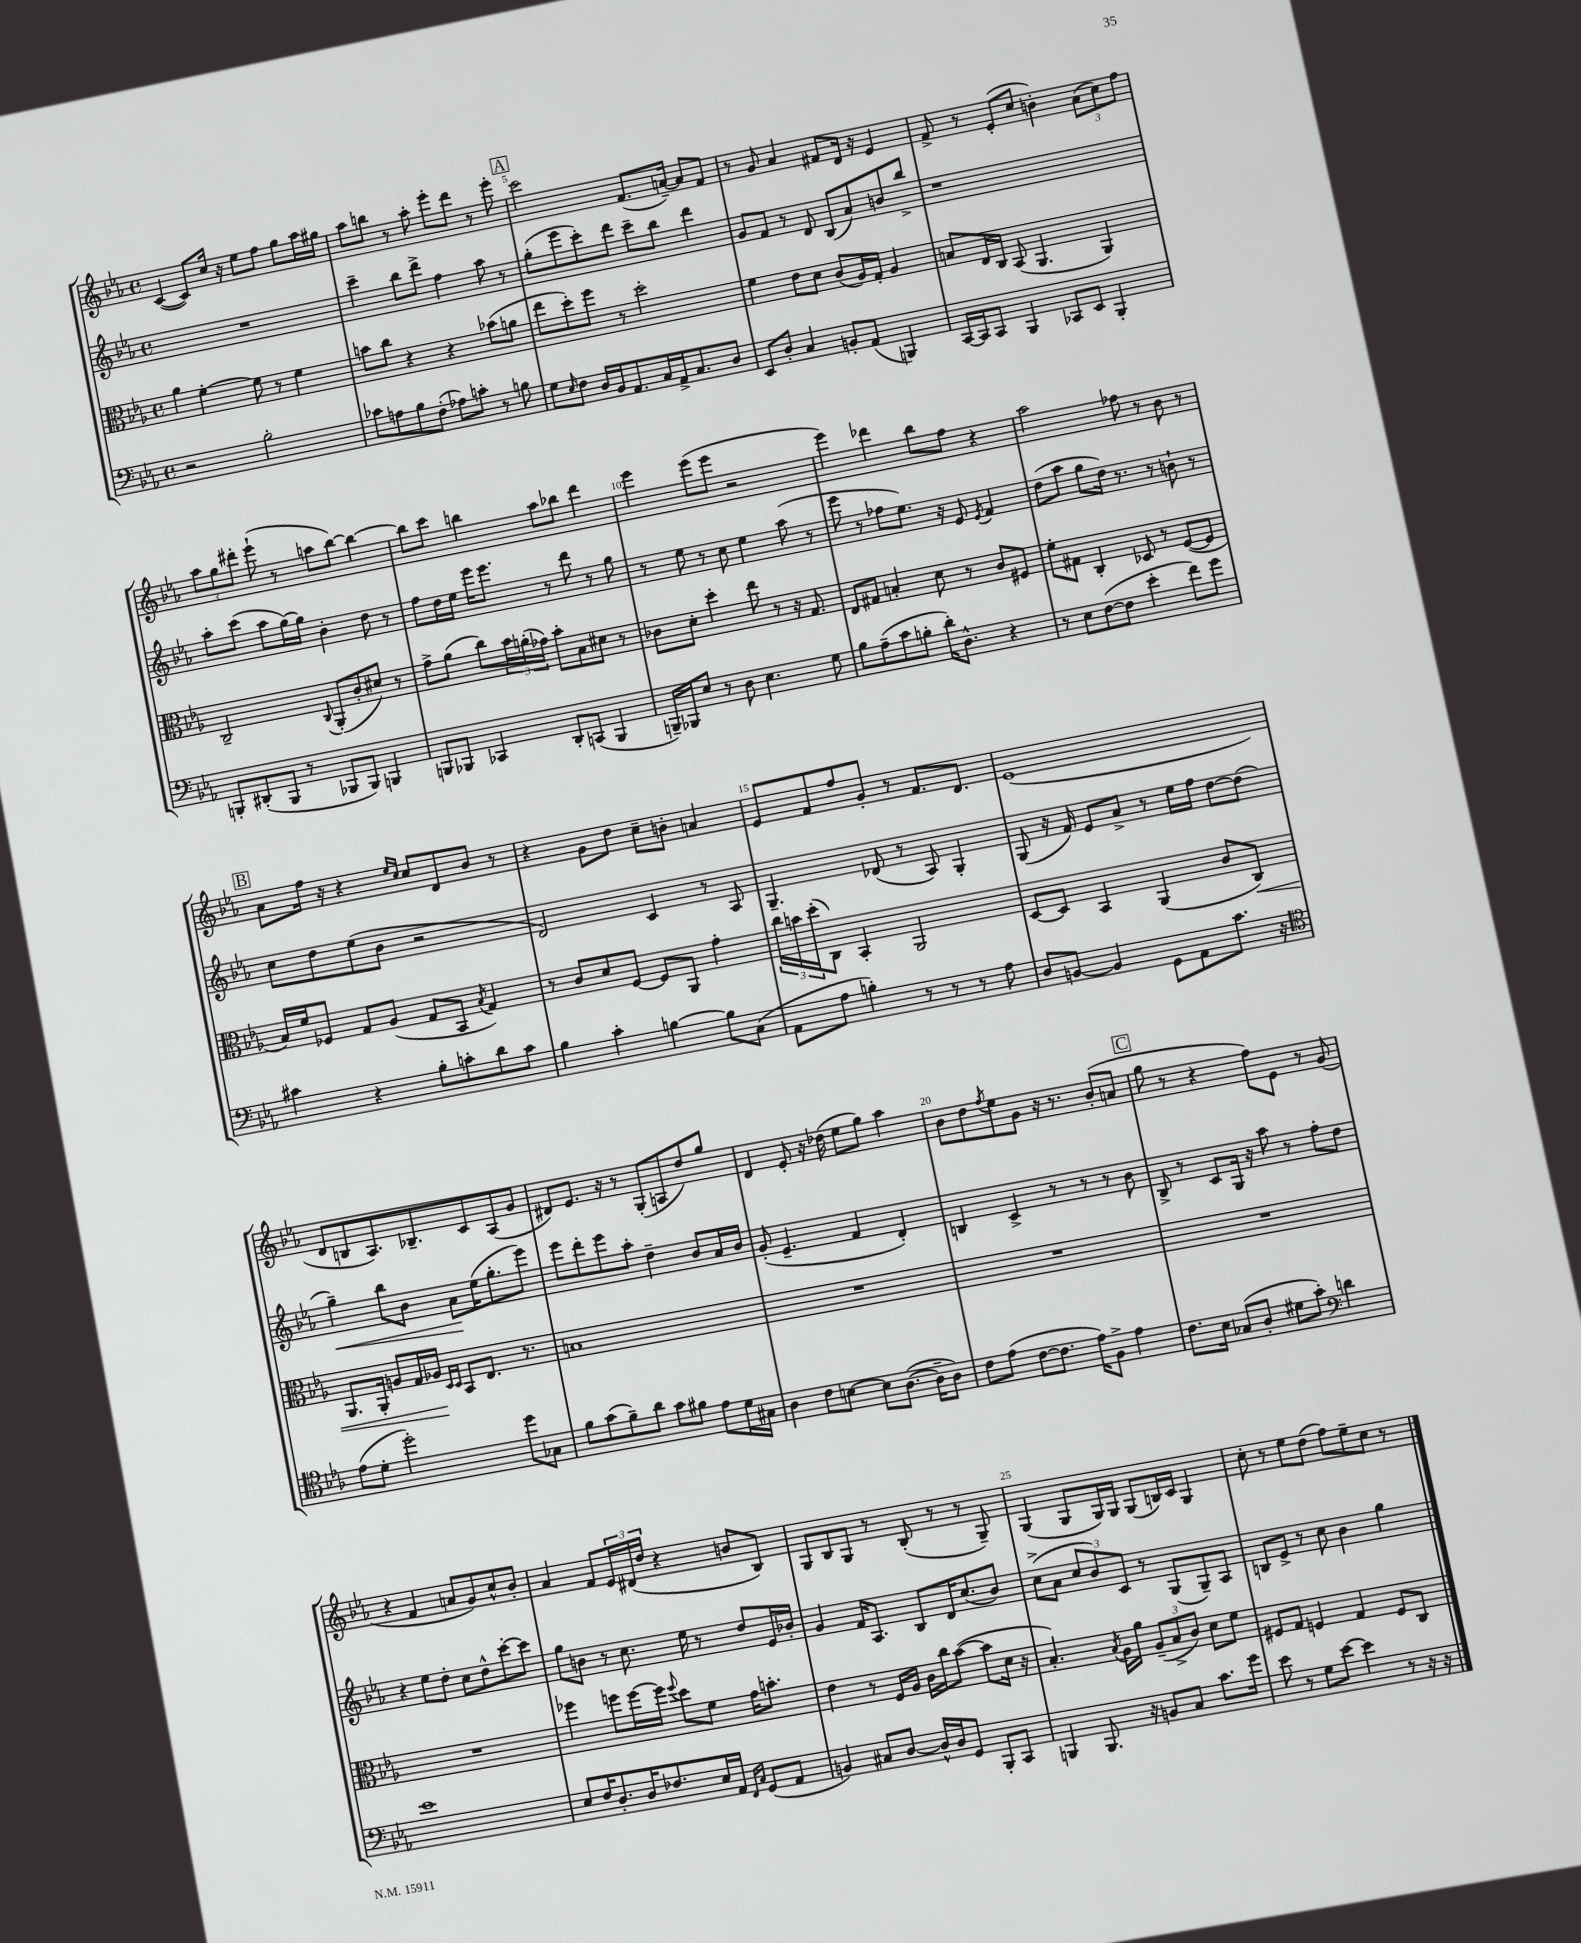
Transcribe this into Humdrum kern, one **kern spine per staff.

**kern	**kern	**dynam	**kern	**dynam	**kern
*part4	*part3	*part3	*part2	*part2	*part1
*staff4	*staff3	*staff3	*staff2	*staff2	*staff1
*clefF4	*clefC3	*	*clefG2	*	*clefG2
*k[b-e-a-]	*k[b-e-a-]	*	*k[b-e-a-]	*	*k[b-e-a-]
*M4/4	*M4/4	*	*M4/4	*	*M4/4
*met(c)	*met(c)	*	*met(c)	*	*met(c)
=3	=3	=3	=3	=3	=3
2r	4a-\	.	1r	.	([4c/
.	[4f'\	.	.	.	8c/L])
.	.	.	.	.	16cc/Jk
.	.	.	.	.	16r
2B-'\	8f\]	.	.	.	8ee-\L
.	8r	.	.	.	8ff\J
.	4f\	.	.	.	8gg\L
.	.	.	.	.	16aa-\L
.	.	.	.	.	16gg#X\JJ
=4	=4	=4	=4	=4	=4
8c-X\L	8bn\L	.	4ccc~\	.	8aa-\L
8An\	8cc\J	.	.	.	8bbn\J
8B-\	4r	.	8bb-\L	.	8r
(8F'\J	.	.	8ddd^\J	.	8aa-'\
8A-X\L)	4r	.	4ff\	.	8eee-'\L
8cn'\J	.	.	.	.	8ddd\J
8r	(8b-X\L	.	8aa-\	.	8r
8Bn\	8an\J	.	8r	.	8eee-'\
!!LO:REH:place=s1:t=A
=5	=5	=5	=5	=5	=5
8G\L	8ee-\L	.	(8gg'\L	.	2ccc\
16qqE-/	.	.	.	.	.
8F\J	8dd'\)	.	8eee-\	.	.
16D/LL	8ff\J	.	8ccc'\)	.	.
16BB-/J	.	.	.	.	.
8.AA-/	8r	.	8ddd\J	.	.
.	2dd'\	.	8ccc~\L	.	(8.f/L
16C/L	.	.	.	.	.
16AA-^/J	.	.	8bb-\J	.	.
8.C/	.	.	.	.	[16an~/Jk)
.	.	.	4ddd\	.	8a/L]
8D/J	.	.	.	.	8f/J
=6	=6	=6	=6	=6	=6
8EE-/L	4f\	.	8g/L	.	8r
8D'/J	.	.	8f/J	.	8g/
4C/	8e-\L	.	8r	.	4a-/
.	8d\J	.	8d/	.	.
8BBn'/L	(8c/L	.	(8B-/L	.	8f#X/L
(8AA-/J	16A-/L)	.	8a-/)	.	16d/Jk
.	16G'/JJ	.	.	.	16r
4BBBn/)	4A-/	.	8bn/	.	4e-/
.	.	.	8bb-^/J	.	.
=7	=7	=7	=7	=7	=7
[16CC/LL	8Bn/L	.	1r	.	8f^/
16CC/J]	.	.	.	.	.
8CC/J	16E-/L	.	.	.	8r
.	16C/JJ	.	.	.	.
4BBB-/	(8BB-/	.	.	.	(8e-'/L
.	4.AA-/	.	.	.	8cc/J
8CC-X/L	.	.	.	.	4bn'\)
8EE-/J	.	.	.	.	.
4BBB-'/	4AA-/)	.	.	.	(12a-\L
.	.	.	.	.	12cc\)
.	.	.	.	.	12ff\J
!!LO:LB:g=z
=8	=8	=8	=8	=8	=8
8BBBn'/L	2C~/	.	8aa-'\L	.	12aa-\L
.	.	.	.	.	12gg\
(8DD#X'/	.	.	(8ccc\J	.	.
.	.	.	.	.	12ddd#X'\J
8BBB/J	.	.	8aa-\L	.	(8eee-`\
8r	.	.	[16gg\L)	.	8r
.	.	.	16gg\JJ]	.	.
.	8qqC/	.	.	.	.
8BBB-X/L	(8AA-'/L	.	4b-'\	.	8aan\L
8BBB-/J)	8c'/	.	.	.	[8bb-\J)
4BBBn/	8d#X/J)	.	8dd\	.	4bb-\_
.	8r	.	8r	.	.
=9	=9	=9	=9	=9	=9
8BBBn/L	8g^\L	.	8ff\L	.	8bb-\L]
8BBB-X/J	(8a-\J	.	16dd\L	.	8ccc\J
.	.	.	16ee-\JJ	.	.
4CC-X/	8cc\L)	.	16eee-\KL	.	4bbn\
.	.	.	8.eee-\J	.	.
.	24b-\L	.	.	.	.
.	(24an'\	.	.	.	.
.	24g-X\JJ)	.	.	.	.
8DD'/L	8b-'\L	.	8r	.	8aa-\L
(8CCn/J	8B-\	.	8ddd\	.	8bb-X\J
4BBB-/	8d#X\J	.	8r	.	4ddd\
.	8r	.	8gg\	.	.
=10	=10	=10	=10	=10	=10
16BBBn~/LL)	8c-X\L	.	8r	.	4eee-\
16BBB-X/J	.	.	.	.	.
8E-/J	8d'\J	.	8ee-\	.	.
8r	4dd'\	.	8r	.	(8eee-\L
8D\	.	.	8cc\	.	8eee-\J
4.E-\	8ee-\	.	4ee-\	.	2r
.	8r	.	.	.	.
.	16r	.	(8aa-\	.	.
.	8.G/	.	.	.	.
8G\	.	.	8r	.	.
=11	=11	=11	=11	=11	=11
8B-\L	8E-/L	.	8eee-\	.	4eee-\)
(8A-~\	8G#X/J	.	8r	.	.
8c\	4Bn'/	.	8ff-X\L	.	4ddd-X\
8Bn'\J	.	.	8.ee-\J)	.	.
16d'\KL)	8d\	.	.	.	8bb-\L
8.D^^\J	.	.	16r	.	.
.	8r	.	8e-/	.	8ff\J
.	.	.	8qe-/	.	.
4r	8c/L	.	4f/	.	4r
.	8F#X/J	.	.	.	.
=12	=12	=12	=12	=12	=12
8r	8f'\L	.	(8dd\L	.	2aa-\
8E-\L	8G#X\J	.	8aa-\J	.	.
([8F\	4C'/	.	8gg\L	.	.
8F\J]	.	.	16dd\Jk)	.	.
.	.	.	8.r	.	.
4e-'\	8D-X/	.	.	.	8ff-X\
.	8r	.	8r	.	8r
8f\L)	([8F/L	.	8bn`\	.	8b-\
8g\J	8F/J]	.	8r	.	8r
!!LO:LB:g=z
!!LO:REH:place=s1:t=B
=13	=13	=13	=13	=13	=13
4c#X\	16B-/LL)	.	8cc\L	.	8a-\L
.	16f/J	.	.	.	.
.	8F-X/J	.	8dd\	.	16ff\Jk
.	.	.	.	.	16r
4r	8G/L	.	(8ee-\	.	4r
.	(8A-/J	.	8b-\J	.	.
.	.	.	.	.	16qqee-/LL
.	.	.	.	.	16qqcc/JJ
8B-'\L	8G/L	.	2r	.	8cc/L
8cn'\	8BB-/J	.	.	.	8d/
.	8qB-/	.	.	.	.
8d\	4G/)	.	.	.	8b-/J
8c\J	.	.	.	.	8r
=14	=14	=14	=14	=14	=14
4B-\	8r	.	2d/)	.	4r
.	8c/L	.	.	.	.
4c'\	8d/	.	.	.	8g\L
.	[8F/J	.	.	.	8dd\J
[4Bn\	8F/L]	.	4c/	.	8cc~\L
.	8AA-/J	.	.	.	8bn'\J
8B\L]	4g'\	.	8r	.	4an/
(8C\J	.	.	8A-/	.	.
=15	=15	=15	=15	=15	=15
8AA-\L	24cc\LL	.	4.G~/	.	8e-/L
.	24bn\	.	.	.	.
.	(24dd'\J	.	.	.	.
8A-\J	8C\J)	.	.	.	8f/
4Bn'\)	4BB-'/	.	.	.	8ff/
.	.	.	(8d-X/	.	8g'/J
8r	2AA-/	.	8r	.	8r
8r	.	.	8A-/)	.	8.f/L
8r	.	.	4G'/	.	.
.	.	.	.	.	8.d/J
8A-\	.	.	.	.	.
=16	=16	=16	=16	=16	=16
8D/L	[8D/L	.	(8G/	.	(1e-
[8BBn/J	8D/J]	.	16r	.	.
.	.	.	16f/)	.	.
4BB/]	4BB-/	.	8e-/L	.	.
.	.	.	8a-^/J	.	.
8GG\L	(4AA-/	.	8r	.	.
8AA-\	.	.	16ee-\LL	.	.
.	.	.	16ff\JJ	.	.
8.c\J	8c/L	.	[8dd\L	.	.
!	!	!LO:HP:b	!	!	!
.	8C/J)	<	(8dd\J]	.	.
16r	.	.	.	.	.
!!LO:LB:g=z
=17	=17	=17	=17	=17	=17
*clefC4	*	*	*	*	*
!	!	!	!	!LO:HP:b	!
(8e-\L	8.AA-/L	.	4gg~\)	<	8d/L
8d'\J	.	.	.	.	8Bn/
.	16AA-'/Jk	.	.	.	.
2dd'\)	8An/L	.	8bb-\L	.	8.A-/)
.	16G/L	.	8b-\J	.	.
.	16A-X/JJ	.	.	.	8.B-X~/
.	16qqD/LL	.	.	.	.
.	16qqD/JJ	.	.	.	.
.	8BB-/L	[	8a-\L	.	.
.	8.E-/J	.	(16ee-\K	[	8c/
.	.	.	8.gg'\	.	.
8dd\L	.	.	.	.	(8A-/
.	8.r	.	.	.	.
8G-X\J	.	.	8eee-\J)	.	8g/J
=18	=18	=18	=18	=18	=18
8f\L	1Bn	.	8eee-\L	.	8d#X/L)
(8g\	.	.	8ddd'\	.	8.e-/J
8f~\)	.	.	8eee-\	.	.
.	.	.	.	.	16r
8a-\J	.	.	8aa-'\J	.	8r
8g\L	.	.	4dd~\	.	(8G'/L
8f#X\J	.	.	.	.	8An/
8e-\L	.	.	8b-/L	.	8dd/)
16d\L	.	.	16a-/L	.	8gg/J
16G#X\JJ	.	.	16b-/JJ	.	.
=19	=19	=19	=19	=19	=19
4A-\	1r	.	(8g'/	.	4d/
.	.	.	4.e-~/	.	.
8c\L	.	.	.	.	8e-'/
[8Bn\J	.	.	.	.	16r
.	.	.	.	.	(16dd-X\
8B\L]	.	.	4f/	.	8ee-\L
([8.A-\J	.	.	.	.	8gg\J)
.	.	.	4d'/)	.	4aa-\
16A-~\KL]	.	.	.	.	.
8A-\J)	.	.	.	.	.
=20	=20	=20	=20	=20	=20
8c\L	1r	.	4Bn/	.	8b-\L
(8e-\J	.	.	.	.	8dd\
.	.	.	.	.	8qff/
[8c\L	.	.	4c^/	.	8ee-\
8.c\J]	.	.	.	.	8g\J
.	.	.	8r	.	16r
16e-\KL)	.	.	.	.	8.r
8F^\J	.	.	8r	.	.
4e-\	.	.	8r	.	(8b-'/L
.	.	.	8b-\	.	8an/J
!!LO:REH:place=s1:t=C
=21	=21	=21	=21	=21	=21
8.c\L	1r	.	8B-^/	.	8gg\
.	.	.	8r	.	8r
16B-\Jk	.	.	.	.	.
(8G-X/L	.	.	8c/L	.	4r
8A-'/J	.	.	16G/Jk	.	.
.	.	.	16r	.	.
8d#X\L	.	.	8aa-\	.	8ff\L)
8g'\J)	.	.	8r	.	8e-\J
*clefF4	*	*	*	*	*
4dn\	.	.	8ff'\L	.	8r
.	.	.	8dd\J	.	(8g/
!!LO:LB:g=z
=22	=22	=22	=22	=22	=22
1e-	1r	.	4r	.	4r
.	.	.	8ee-\L	.	4f/
.	.	.	8dd'\J	.	.
.	.	.	8cc\L	.	8an/L
.	.	.	8dd^^\	.	8g/)
.	.	.	[8ccc'\	.	8cc^^/
.	.	.	8ccc\J]	.	8b-'/J
=23	=23	=23	=23	=23	=23
8E-/L	4ff-X\	.	8gg\L	.	4a-/
16F/K	.	.	8bn\J	.	.
8.D'/	.	.	.	.	.
.	8ffn\L	.	8r	.	8f/L
16D/K	[16ff\L	.	8.cc\	.	24e-/L
.	.	.	.	.	(24d#X/
8.F-X/	16ff\JJ]	.	.	.	.
.	.	.	.	.	24dd/JJ
.	8qqff/	.	.	.	.
.	8dd\L	.	.	.	4r
.	.	.	16ee-\	.	.
16E-/L	8f\J	.	8r	.	.
16AA-/JJ	.	.	.	.	.
16qqFF/LL	.	.	.	.	.
16qqC/JJ	.	.	.	.	.
(8GG/L	16g\KL	.	8dd/L	.	8bn/L
.	8.bn'\J	.	.	.	.
8AA-/J	.	.	16e-/L	.	8B-/J)
.	.	.	16b-X'/JJ	.	.
=24	=24	=24	=24	=24	=24
4BBn/)	4e-\	.	4g/	.	8G/L
.	.	.	.	.	8B-/
8C#X/L	8r	.	16f/KL	.	8G/J
.	.	.	8.A-/J	.	.
[8D/J	16F/LL	.	.	.	8r
.	16A-/JJ	.	.	.	.
16D^^/LL]	16c\LL	.	8B-/L	.	(8B-'/
16D/J	16cc\J	.	.	.	.
8GG/J	([8b-\J	.	16d/K	.	8r
.	.	.	(8.cc/	.	.
8BBB-'/L	8b-\L]	.	.	.	8r
8CC/J	16d\Jk	.	8b-/J)	.	8G~/)
.	16r	.	.	.	.
=25	=25	=25	=25	=25	=25
4BBBn/	4.B-'/)	.	(8cc^\L	.	(4G/
.	.	.	8a-\J	.	.
8.BBB/	.	.	12cc/L	.	8G/L
.	.	.	12b-/)	.	.
.	8qB-/	.	.	.	.
.	16A-\LL	.	.	.	16G/L)
.	.	.	12c/J	.	.
16r	16a-\JJ	.	.	.	16G/JJ
8BBn/L	(12A-~/L	.	8r	.	(8G/L
.	12B-^/	.	.	.	.
8C/J	.	.	(8G/L	.	16Bn/L)
.	12c/J)	.	.	.	.
.	.	.	.	.	16c/JJ
8.c\L	8d\L	.	8G~/)	.	4G/
.	8f\J	.	8A-/J	.	.
16g\Jk	.	.	.	.	.
=26	=26	=26	=26	=26	=26
8e-\	8F#X/L	.	8Bn/L	.	8cc'\
8r	8G/J	.	8e-^/J	.	8r
8G\L	4Fn/	.	8r	.	8ee-\L
[8e-\J	.	.	8cc\	.	(8dd\J
4e-\]	4G/	.	4b-\	.	8ff\L)
.	.	.	.	.	8ee-~\
8r	8F/L	.	4gg\	.	8cc\J
16r	8C/J	.	.	.	8r
16r	.	.	.	.	.
==	==	==	==	==	==
*-	*-	*-	*-	*-	*-
